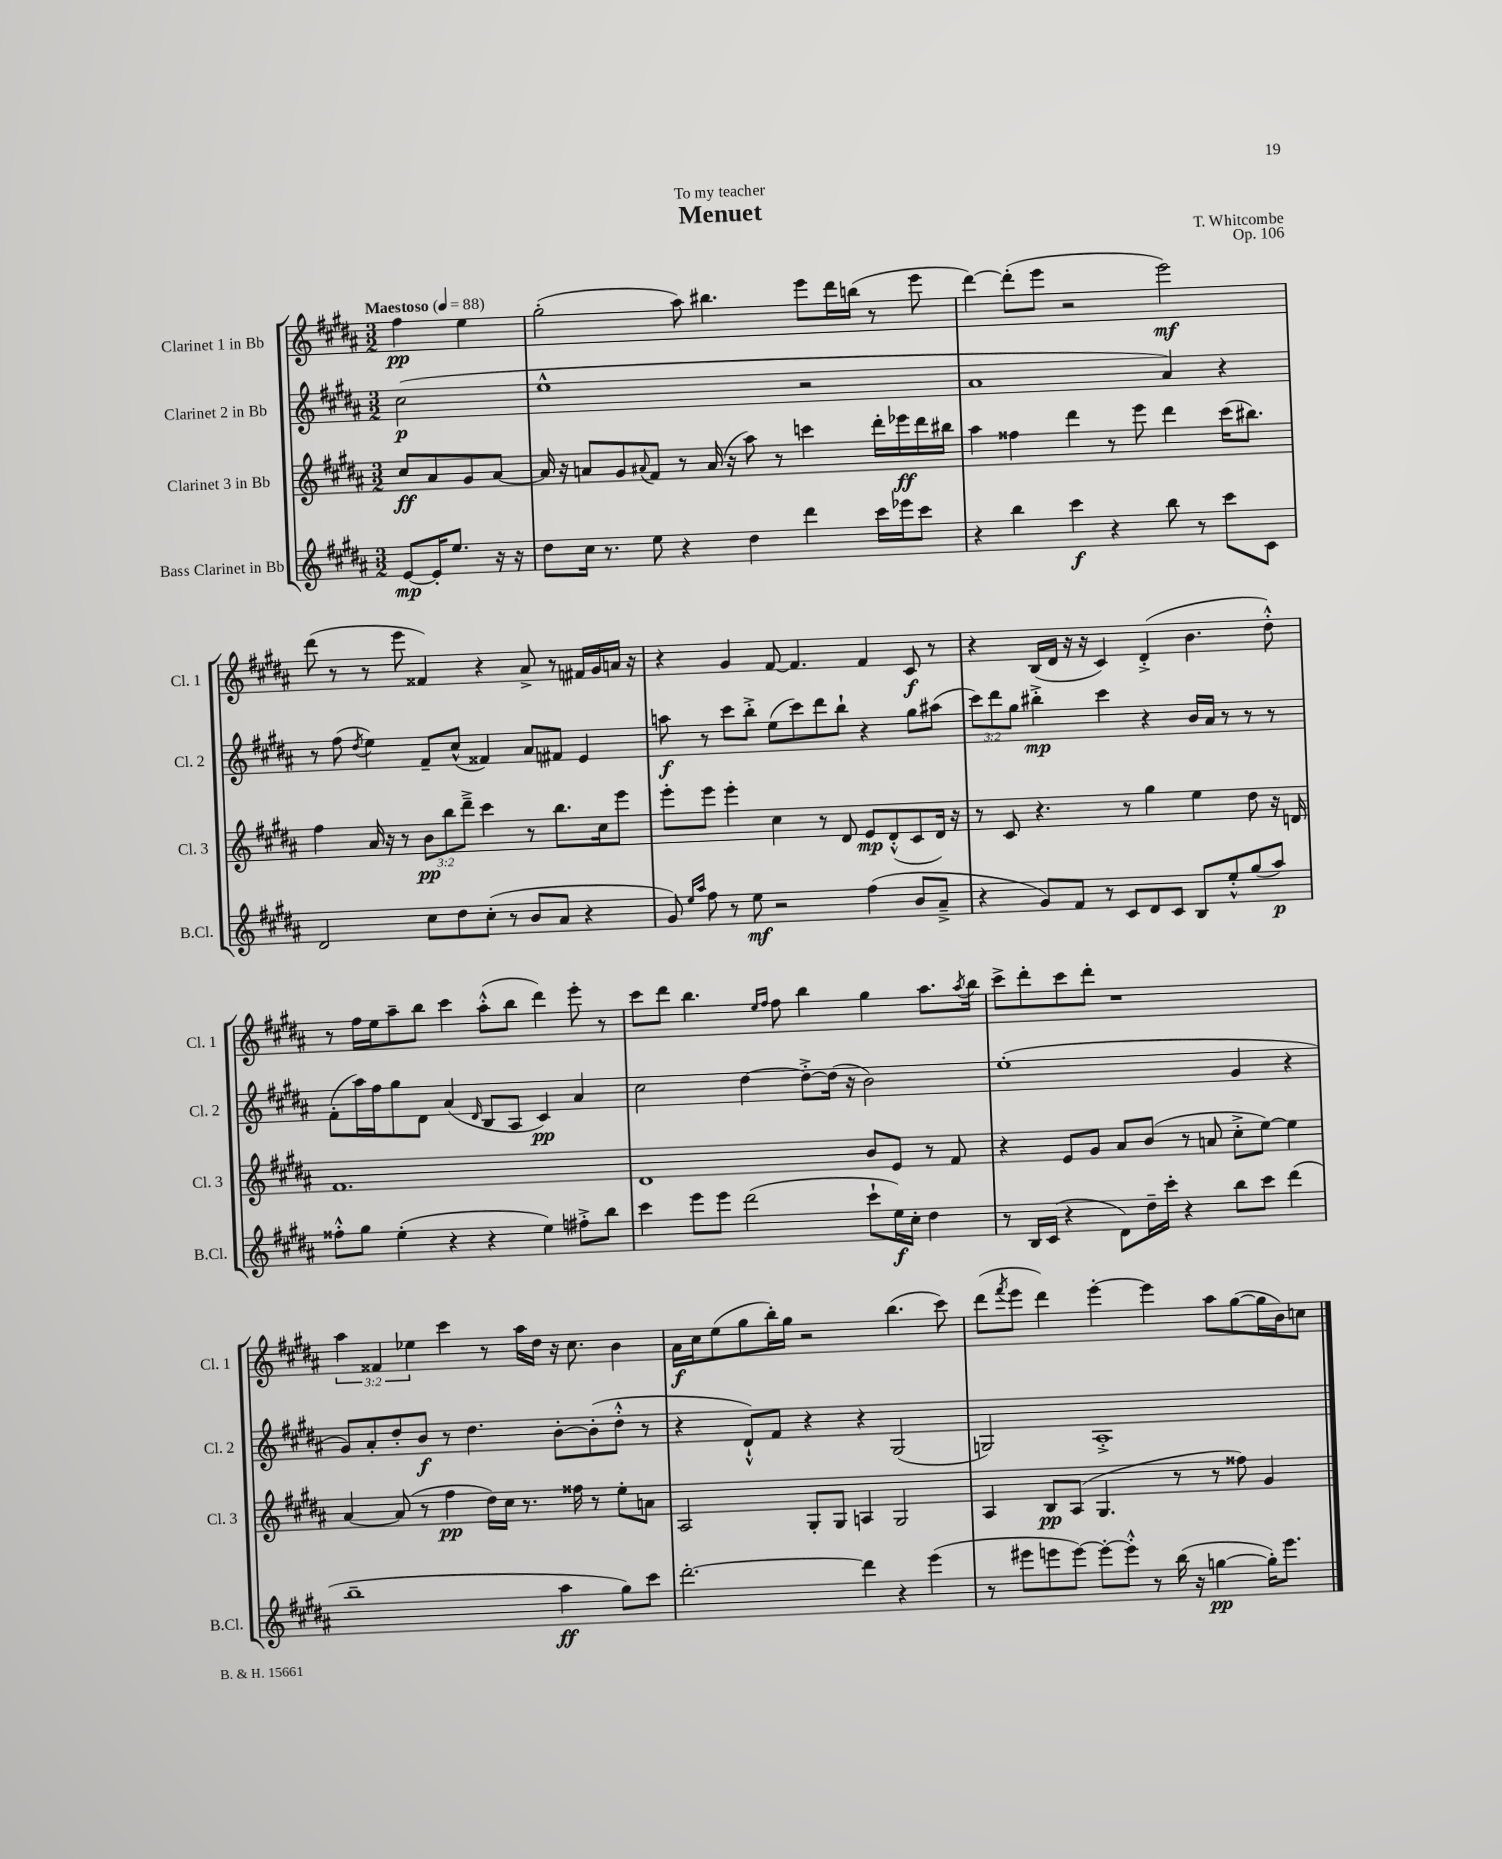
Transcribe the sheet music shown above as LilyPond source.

\header { title = "Menuet" composer = "T. Whitcombe" dedication = "To my teacher" opus = "Op. 106" }
<<
\new StaffGroup <<
\new Staff = "s0" \with { instrumentName = "Clarinet 1 in Bb" shortInstrumentName = "Cl. 1" } {
    \clef treble \key b \major \numericTimeSignature \time 3/2 \override Staff.TupletNumber.text = #tuplet-number::calc-fraction-text \partial 2 \tempo "Maestoso" 4 = 88
    fis''4\pp e''4 |
    gis''2-.( ais''8) bis''4. e'''8 dis'''16 b''16( r8 e'''8 |
    dis'''4~) dis'''8-.( e'''8 r2 e'''2\mf) |
    dis'''8( r8 r8 e'''8 fisis'4) r4 ais'8-> r8 fis'16 gis'16 a'16 r16 |
    r4 gis'4 fis'8~ fis'4. fis'4 cis'8\f r8 |
    r4 b16( dis'16 r16 r16 cis'4) dis'4-.->( b'4. dis''8-.-^) |
    r8 fis''16 e''16 ais''8-- b''8 cis'''4 ais''8-.-^( b''8 dis'''4) e'''8-. r8 |
    cis'''8 dis'''8 b''4. \grace { e''16 fis''16 } fis''8 b''4 gis''4 ais''8. \acciaccatura { ais''8 } b''16 |
    cis'''8-> dis'''8-. cis'''8 dis'''8-. r1 |
    \tuplet 3/2 { ais''4 fisis'4 ees''4 } cis'''4 r8 ais''16 dis''16 r16 cis''8. b'4 |
    ais'16\f cis''16 e''8( gis''8 b''16-.) gis''16 r2 b''4.( cis'''8) |
    dis'''8( \acciaccatura { fis'''8 } e'''8 dis'''4) e'''4~-. e'''4 ais''8 gis''8~( gis''16 b'16) c''8 \bar "|." |
}
\new Staff = "s1" \with { instrumentName = "Clarinet 2 in Bb" shortInstrumentName = "Cl. 2" } {
    \clef treble \key b \major \numericTimeSignature \time 3/2 \override Staff.TupletNumber.text = #tuplet-number::calc-fraction-text \partial 2
    cis''2\p( |
    e''1-^ r2 |
    ais'1 ais'4) r4 |
    r8 fis''8( \acciaccatura { dis''8 } e''4) fis'8-- cis''8-^( fisis'4) ais'8 fis'8 e'4 |
    a''8\f r8 cis'''8 b''8-.-> e''8( cis'''8) dis'''8 b''8-! r4 gis''8 ais''8( |
    \tuplet 3/2 { cis'''8) dis'''8 gis''8 } bis''4-.->\mp cis'''4 r4 b'16 ais'16 r8 r8 r8 |
    fis'8-.( ais''16) fis''16 gis''8 dis'8 ais'4( \grace { dis'16 } b8 ais8 cis'4\pp) ais'4 |
    cis''2 dis''4~ dis''8~-.-> dis''16( r16 b'2) |
    e''1-.( gis'4 r4 |
    gis'8) ais'8-. dis''8-. b'8\f r8 dis''4. b'8~-. b'8-.( dis''8-.-^ r8 |
    r4 dis'8-!-^) fis'8 r4 r4 gis2( |
    g2) ais1-.-> \bar "|." |
}
\new Staff = "s2" \with { instrumentName = "Clarinet 3 in Bb" shortInstrumentName = "Cl. 3" } {
    \clef treble \key b \major \numericTimeSignature \time 3/2 \override Staff.TupletNumber.text = #tuplet-number::calc-fraction-text \partial 2
    cis''8\ff ais'8 gis'8 ais'8~ |
    ais'16 r16 a'8 gis'8 \appoggiatura { ais'8 } fis'8 r8 ais'16( r16 ais''8) r8 c'''4 dis'''16-. ees'''16\ff dis'''16 bis''16 |
    ais''4 fisis''4 dis'''4 r8 e'''8 dis'''4 cis'''16( bis''8.) |
    fis''4 ais'16 r16 r8 \tuplet 3/2 { b'8\pp b''8 dis'''8---> } cis'''4 r8 b''8. cis''16 e'''8 |
    e'''8-. e'''8 e'''4-. cis''4 r8 dis'8 e'8\mp dis'8-.-^( cis'8 dis'16) r16 |
    r8 cis'8 r4. r8 gis''4 e''4 dis''8 r16 d'16 |
    fis'1. |
    dis'1 b'8 e'8 r8 fis'8 |
    r4 e'8 gis'8 ais'8 b'8( r8 a'8 cis''8-.-> e''8~) e''4 |
    ais'4~ ais'8( r8 fis''4\pp dis''16) cis''16 r8. fisis''16 r8 e''8-. a'8 |
    ais2 gis8-. gis8 a4 gis2 |
    ais4 b8\pp ais8( gis4. r8 r8 fisis''8) gis'4 \bar "|." |
}
\new Staff = "s3" \with { instrumentName = "Bass Clarinet in Bb" shortInstrumentName = "B.Cl." } {
    \clef treble \key b \major \numericTimeSignature \time 3/2 \partial 2
    e'8~\mp e'16-. e''8. r16 r16 |
    dis''8 cis''16 r8. e''8 r4 dis''4 dis'''4 cis'''16 ees'''16 cis'''8 |
    r4 b''4 cis'''4\f r4 b''8 r8 cis'''8 cis'8 |
    dis'2 cis''8 dis''8 cis''8-.( r8 b'8 ais'8 r4 |
    gis'8) \grace { e''16 ais''16 } fis''8 r8 e''8\mf r2 fis''4( b'8 ais'8---> |
    r4 gis'8) fis'8 r8 cis'8 dis'8 cis'8 b8 e''8-.-^ gis''8( ais''8\p) |
    fisis''8-.-^ gis''8 e''4-.( r4 r4 e''4) fis''8-.-> b''8 |
    cis'''4 e'''8 e'''8 dis'''2( cis'''8-! e''16\f) cis''16-. dis''4 |
    r8 b16 cis'16( r4 dis'8) dis''16-- cis'''16-. r4 b''8 cis'''8 dis'''4( |
    b''1-- ais''4\ff gis''8) cis'''8 |
    dis'''2.~-. dis'''4 r4 e'''4( |
    r8 eis'''8 e'''8 e'''8~) e'''8~-. e'''8-.-^ r8 b''16( r16 g''4~\pp g''16-.) e'''8. \bar "|." |
}
>>
>>
\layout { \context { \Score \remove "Bar_number_engraver" } }
